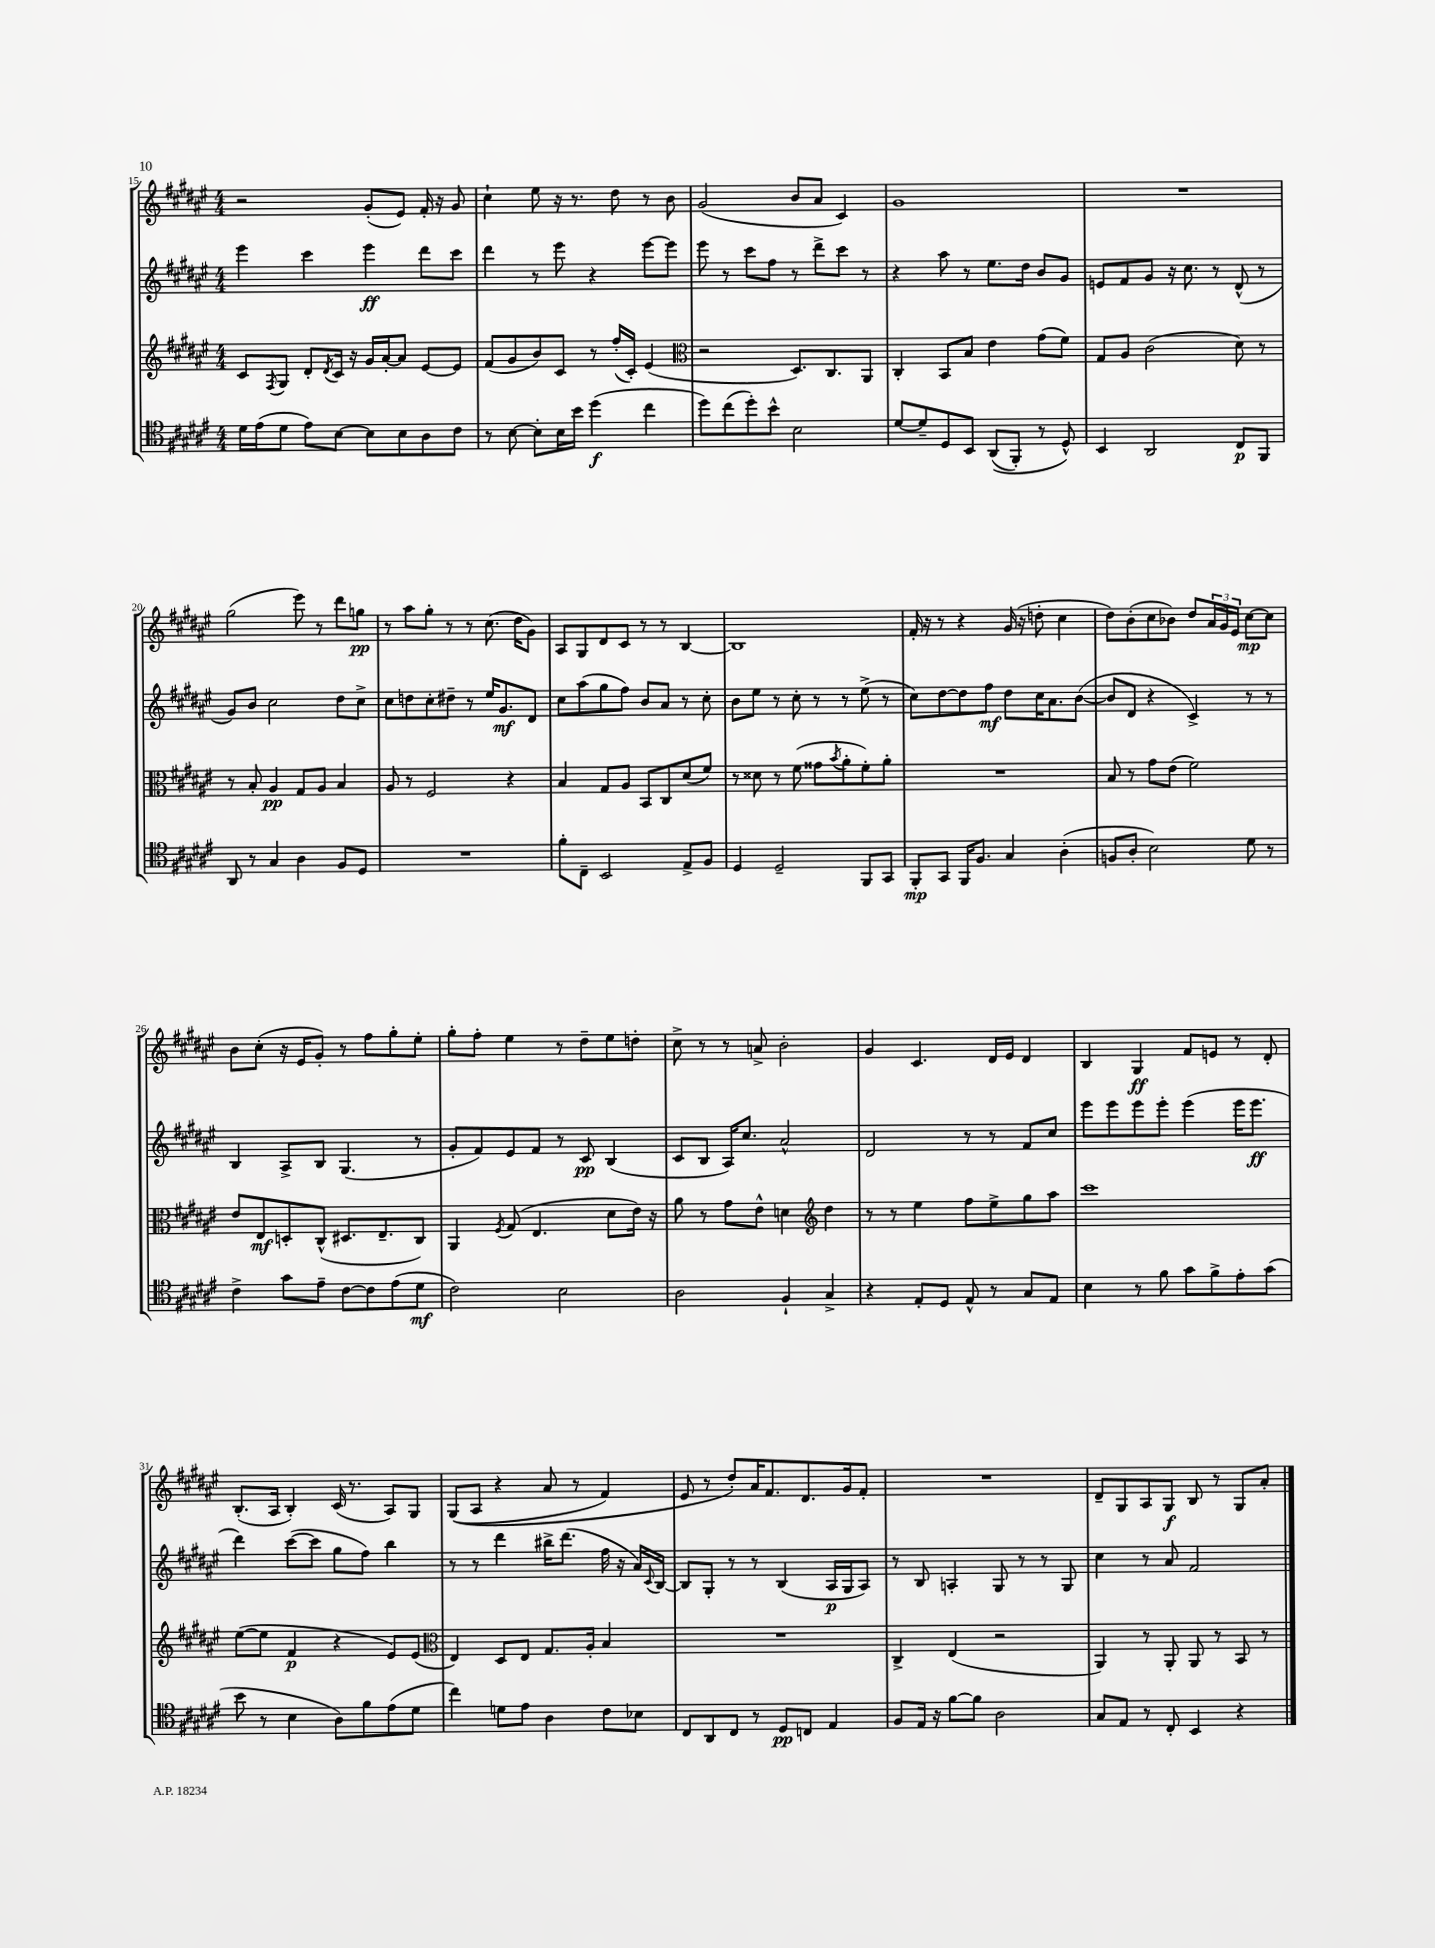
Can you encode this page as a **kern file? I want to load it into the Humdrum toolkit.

**kern	**dynam	**kern	**dynam	**kern	**dynam	**kern	**dynam
*part4	*part4	*part3	*part3	*part2	*part2	*part1	*part1
*staff4	*staff4	*staff3	*staff3	*staff2	*staff2	*staff1	*staff1
*clefC4	*	*clefG2	*	*clefG2	*	*clefG2	*
*k[f#c#g#d#a#e#]	*	*k[f#c#g#d#a#e#]	*	*k[f#c#g#d#a#e#]	*	*k[f#c#g#d#a#e#]	*
*M4/4	*	*M4/4	*	*M4/4	*	*M4/4	*
=15	=15	=15	=15	=15	=15	=15	=15
16d#\LL	.	8c#/L	.	4eee#\	.	2r	.
(16e#\J	.	.	.	.	.	.	.
.	.	8qF#/	.	.	.	.	.
8d#\J	.	8G#/J	.	.	.	.	.
8e#\L)	.	8d#'/L	.	4ccc#\	.	.	.
.	.	8qd#/	.	.	.	.	.
[8B\J	.	16c#/Jk	.	.	.	.	.
.	.	16r	.	.	.	.	.
8B\L]	.	16g#/LL	.	4eee#\	ff	(8g#'/L	.
.	.	[16a#'/J	.	.	.	.	.
8B\	.	8a#/J]	.	.	.	8e#/J)	.
8A#\	.	[8e#/L	.	8ddd#\L	.	16f#'/	.
.	.	.	.	.	.	16r	.
8c#\J	.	8e#/J]	.	8ccc#\J	.	8g#/	.
=16	=16	=16	=16	=16	=16	=16	=16
8r	.	(8f#/L	.	4ddd#\	.	4cc#`\	.
[8B\	.	8g#/	.	.	.	.	.
8B'\L]	.	8b/)	.	8r	.	8ee#\	.
16B\L	.	8c#/J	.	8eee#\	.	16r	.
16b\JJ	.	.	.	.	.	8.r	.
(4dd#\	f	8r	.	4r	.	.	.
.	.	(16ff#'/LL	.	.	.	8dd#\	.
.	.	16c#'/JJ)	.	.	.	.	.
4cc#\	.	(4e#/	.	[8eee#\L	.	8r	.
.	.	.	.	8eee#\J]	.	8b\	.
=17	=17	=17	=17	=17	=17	=17	=17
*	*	*clefC3	*	*	*	*	*
8dd#\L)	.	2r	.	8eee#\	.	(2g#/	.
(8cc#\	.	.	.	8r	.	.	.
8dd#'\)	.	.	.	8ccc#\L	.	.	.
8b^^\J	.	.	.	8ff#\J	.	.	.
2B\	.	8.D#/L)	.	8r	.	8b/L	.
.	.	.	.	8ddd#^\L	.	8a#/J	.
.	.	8.C#/	.	.	.	.	.
.	.	.	.	8ccc#\J	.	4c#/)	.
.	.	8AA#/J	.	8r	.	.	.
=18	=18	=18	=18	=18	=18	=18	=18
[8d#/L	.	4C#'/	.	4r	.	1g#	.
8d#~/]	.	.	.	.	.	.	.
8D#/	.	8BB/L	.	8aa#\	.	.	.
8BB/J	.	8B/J	.	8r	.	.	.
((8AA#/L	.	4e#\	.	8.ee#\L	.	.	.
8FF#'/J)	.	.	.	.	.	.	.
.	.	.	.	16dd#\Jk	.	.	.
8r	.	(8g#\L	.	8b/L	.	.	.
8D#^^/)	.	8f#\J)	.	8g#/J	.	.	.
=19	=19	=19	=19	=19	=19	=19	=19
4BB/	.	8G#/L	.	8en/L	.	1r	.
.	.	8A#/J	.	8f#/	.	.	.
2AA#/	.	(2c#\	.	8g#/J	.	.	.
.	.	.	.	16r	.	.	.
.	.	.	.	8.cc#\	.	.	.
.	.	.	.	8r	.	.	.
8C#/L	p	8d#\)	.	(8d#^^/	.	.	.
8FF#/J	.	8r	.	8r	.	.	.
!!LO:LB:g=z
=20	=20	=20	=20	=20	=20	=20	=20
8AA#/	.	8r	.	8g#/L)	.	(2gg#\	.
8r	.	8B'/	.	8b/J	.	.	.
4G#/	.	4A#/	pp	2cc#\	.	.	.
4A#\	.	8G#/L	.	.	.	8eee#\)	.
.	.	8A#/J	.	.	.	8r	.
8F#/L	.	4B/	.	8dd#\L	.	8ddd#\L	.
8D#/J	.	.	.	8cc#^\J	.	8ggn\J	pp
=21	=21	=21	=21	=21	=21	=21	=21
1r	.	8A#/	.	8cc#\L	.	8r	.
.	.	8r	.	8ddn\	.	8aa#\L	.
.	.	2F#/	.	8cc#'\	.	8gg#'\J	.
.	.	.	.	8dd#X~\J	.	8r	.
.	.	.	.	8r	.	8r	.
.	.	.	.	16ee#/KL	.	(8.cc#\	.
.	.	.	.	8.g#/	mf	.	.
.	.	4r	.	.	.	.	.
.	.	.	.	.	.	16dd#\KL	.
.	.	.	.	8d#/J	.	8g#\J)	.
=22	=22	=22	=22	=22	=22	=22	=22
8f#'\L	.	4B/	.	8cc#\L	.	8A#/L	.
8C#~\J	.	.	.	(8aa#\	.	8G#/	.
2BB/	.	8G#/L	.	8gg#\	.	8d#/	.
.	.	8A#/J	.	8ff#\J)	.	8c#/J	.
.	.	8BB/L	.	8b/L	.	8r	.
.	.	8C#/	.	8a#/J	.	8r	.
8E#^/L	.	(8d#/	.	8r	.	[4B/	.
8F#/J	.	8f#/J)	.	8cc#'\	.	.	.
=23	=23	=23	=23	=23	=23	=23	=23
4D#/	.	8r	.	8b\L	.	1B]	.
.	.	8d##X\	.	8ee#\J	.	.	.
2D#~/	.	8r	.	8r	.	.	.
.	.	(8f#\	.	8cc#'\	.	.	.
.	.	8g##X\L	.	8r	.	.	.
.	.	8qb/	.	.	.	.	.
.	.	8a#'\	.	8r	.	.	.
8FF#/L	.	8f#'\)	.	(8ee#^\	.	.	.
8GG#/J	.	8a#'\J	.	8r	.	.	.
=24	=24	=24	=24	=24	=24	=24	=24
8FF#'/L	mp	1r	.	8cc#\L)	.	16f#'/	.
.	.	.	.	.	.	16r	.
8GG#/J	.	.	.	[8dd#\	.	8r	.
16FF#/KL	.	.	.	8dd#\]	.	4r	.
8.F#/J	.	.	.	.	.	.	.
.	.	.	.	8ff#\J	mf	.	.
4G#/	.	.	.	8dd#\L	.	(16g#/	.
.	.	.	.	.	.	16r	.
.	.	.	.	16cc#\K	.	8ddn'\	.
.	.	.	.	8.a#\	.	.	.
(4A#'\	.	.	.	.	.	4cc#\	.
.	.	.	.	([8b\J	.	.	.
=25	=25	=25	=25	=25	=25	=25	=25
8Fn/L	.	8B/	.	8b/L]	.	8dd#\L)	.
8A#'/J	.	8r	.	8d#/J	.	(8b'\	.
2B\)	.	8g#\L	.	4r	.	8cc#\	.
.	.	(8e#\J	.	.	.	8b-X\J)	.
.	.	2f#\)	.	4c#^/)	.	8dd#/L	.
.	.	.	.	.	.	24a#/L	.
.	.	.	.	.	.	24g#/	.
.	.	.	.	.	.	24e#/JJ	.
8d#\	.	.	.	8r	.	[8cc#\L	mp
8r	.	.	.	8r	.	8cc#\J]	.
!!LO:LB:g=z
=26	=26	=26	=26	=26	=26	=26	=26
4c#^\	.	8e#/L	.	4B/	.	8b\L	.
.	.	8E#/	mf	.	.	(8cc#'\J	.
8g#\L	.	8Dn'/	.	8A#^/L	.	16r	.
.	.	.	.	.	.	16e#/KL	.
8e#~\J	.	(8C#^^/J	.	8B/J	.	8g#'/J)	.
[8c#\L	.	8.D#X/L	.	(4.G#/	.	8r	.
8c#\]	.	.	.	.	.	8ff#\L	.
.	.	8.E#~/	.	.	.	.	.
(8e#\	.	.	.	.	.	8gg#'\	.
8d#\J	mf	8C#/J)	.	8r	.	8ee#'\J	.
=27	=27	=27	=27	=27	=27	=27	=27
2c#\)	.	4AA#/	.	8g#'/L	.	8gg#'\L	.
.	.	.	.	8f#/)	.	8ff#'\J	.
.	.	8qF#/	.	.	.	.	.
.	.	(8G#/	.	8e#/	.	4ee#\	.
.	.	4.E#/	.	8f#/J	.	.	.
2B\	.	.	.	8r	.	8r	.
.	.	.	.	8c#/	pp	8dd#~\L	.
.	.	8d#\L	.	(4B/	.	8ee#\	.
.	.	16e#\Jk)	.	.	.	8ddn'\J	.
.	.	16r	.	.	.	.	.
=28	=28	=28	=28	=28	=28	=28	=28
2A#\	.	8a#\	.	8c#/L	.	8cc#^\	.
.	.	8r	.	8B/J	.	8r	.
.	.	8g#\L	.	16A#/KL)	.	8r	.
.	.	.	.	8.cc#/J	.	.	.
.	.	8e#^^\J	.	.	.	8an^/	.
4F#`/	.	4dn\	.	2a#^^/	.	2b'\	.
*	*	*clefG2	*	*	*	*	*
4G#^/	.	4dd#\	.	.	.	.	.
=29	=29	=29	=29	=29	=29	=29	=29
4r	.	8r	.	2d#/	.	4g#/	.
.	.	8r	.	.	.	.	.
8E#'/L	.	4ee#\	.	.	.	4.c#/	.
8D#/J	.	.	.	.	.	.	.
8E#^^/	.	8ff#\L	.	8r	.	.	.
8r	.	8ee#^\	.	8r	.	16d#/LL	.
.	.	.	.	.	.	16e#/JJ	.
8G#/L	.	8gg#\	.	8f#/L	.	4d#/	.
8E#/J	.	8aa#\J	.	8cc#/J	.	.	.
=30	=30	=30	=30	=30	=30	=30	=30
4B\	.	1ccc#	.	8eee#\L	.	4B/	.
.	.	.	.	8eee#\	.	.	.
8r	.	.	.	8eee#\	.	4G#/	ff
8f#\	.	.	.	8eee#'\J	.	.	.
8g#\L	.	.	.	(4eee#\	.	8f#/L	.
8f#^\	.	.	.	.	.	8en/J	.
8e#'\	.	.	.	16eee#\KL	.	8r	.
.	.	.	.	8.eee#\J	ff	.	.
(8g#\J	.	.	.	.	.	8d#'/	.
!!LO:LB:g=z
=31	=31	=31	=31	=31	=31	=31	=31
8b\	.	([8ee#\L	.	4ddd#\)	.	(8.B'/L	.
8r	.	8ee#\J]	.	.	.	.	.
.	.	.	.	.	.	16A#/Jk	.
4B\	.	4f#/	p	([8ccc#\L	.	4B'/)	.
.	.	.	.	8ccc#\J]	.	.	.
8A#\L)	.	4r	.	8gg#\L	.	(16c#/	.
.	.	.	.	.	.	8.r	.
8f#\	.	.	.	8ff#\J)	.	.	.
(8e#\	.	8e#/L)	.	4bb\	.	8A#/L)	.
8d#\J	.	(8e#/J	.	.	.	8G#/J	.
=32	=32	=32	=32	=32	=32	=32	=32
*	*	*clefC3	*	*	*	*	*
4cc#\)	.	4E#/)	.	8r	.	((8G#/L	.
.	.	.	.	8r	.	8A#/J	.
8dn\L	.	8D#/L	.	4ddd#\	.	4r	.
8e#\J	.	8E#/J	.	.	.	.	.
4A#\	.	8.G#/L	.	16bb#X^\KL	.	8a#/	.
.	.	.	.	(8.ddd#\J	.	.	.
.	.	.	.	.	.	8r	.
.	.	16A#'/Jk	.	.	.	.	.
8c#\L	.	4B/	.	16ff#\	.	4f#/)	.
.	.	.	.	16r	.	.	.
8B-X\J	.	.	.	16a#/LL)	.	.	.
.	.	.	.	8qqc#/	.	.	.
.	.	.	.	[16B/JJ	.	.	.
=33	=33	=33	=33	=33	=33	=33	=33
8C#/L	.	1r	.	8B/L]	.	8e#/	.
8AA#/	.	.	.	8G#'/J	.	8r	.
8C#/J	.	.	.	8r	.	8dd#'/L)	.
8r	.	.	.	8r	.	16a#/K	.
.	.	.	.	.	.	8.f#/	.
8D#/L	pp	.	.	(4B/	.	.	.
8Cn/J	.	.	.	.	.	8.d#/	.
4E#/	.	.	.	16A#/LL	p	.	.
.	.	.	.	16G#/J	.	16g#/k	.
.	.	.	.	8A#/J)	.	8f#'/J	.
=34	=34	=34	=34	=34	=34	=34	=34
8F#/L	.	4C#^/	.	8r	.	1r	.
16E#/Jk	.	.	.	8B/	.	.	.
16r	.	.	.	.	.	.	.
[8f#\L	.	(4E#/	.	4An'/	.	.	.
8f#\J]	.	.	.	.	.	.	.
2A#\	.	2r	.	8G#/	.	.	.
.	.	.	.	8r	.	.	.
.	.	.	.	8r	.	.	.
.	.	.	.	8G#/	.	.	.
=35	=35	=35	=35	=35	=35	=35	=35
8G#/L	.	4AA#/)	.	4cc#\	.	8d#~/L	.
8E#/J	.	.	.	.	.	8G#/	.
8r	.	8r	.	8r	.	8A#/	.
8C#'/	.	8AA#'/	.	8a#/	.	8G#/J	f
4BB/	.	8AA#/	.	2f#/	.	8B/	.
.	.	8r	.	.	.	8r	.
4r	.	8BB/	.	.	.	8G#/L	.
.	.	8r	.	.	.	8a#'/J	.
==	==	==	==	==	==	==	==
*-	*-	*-	*-	*-	*-	*-	*-
